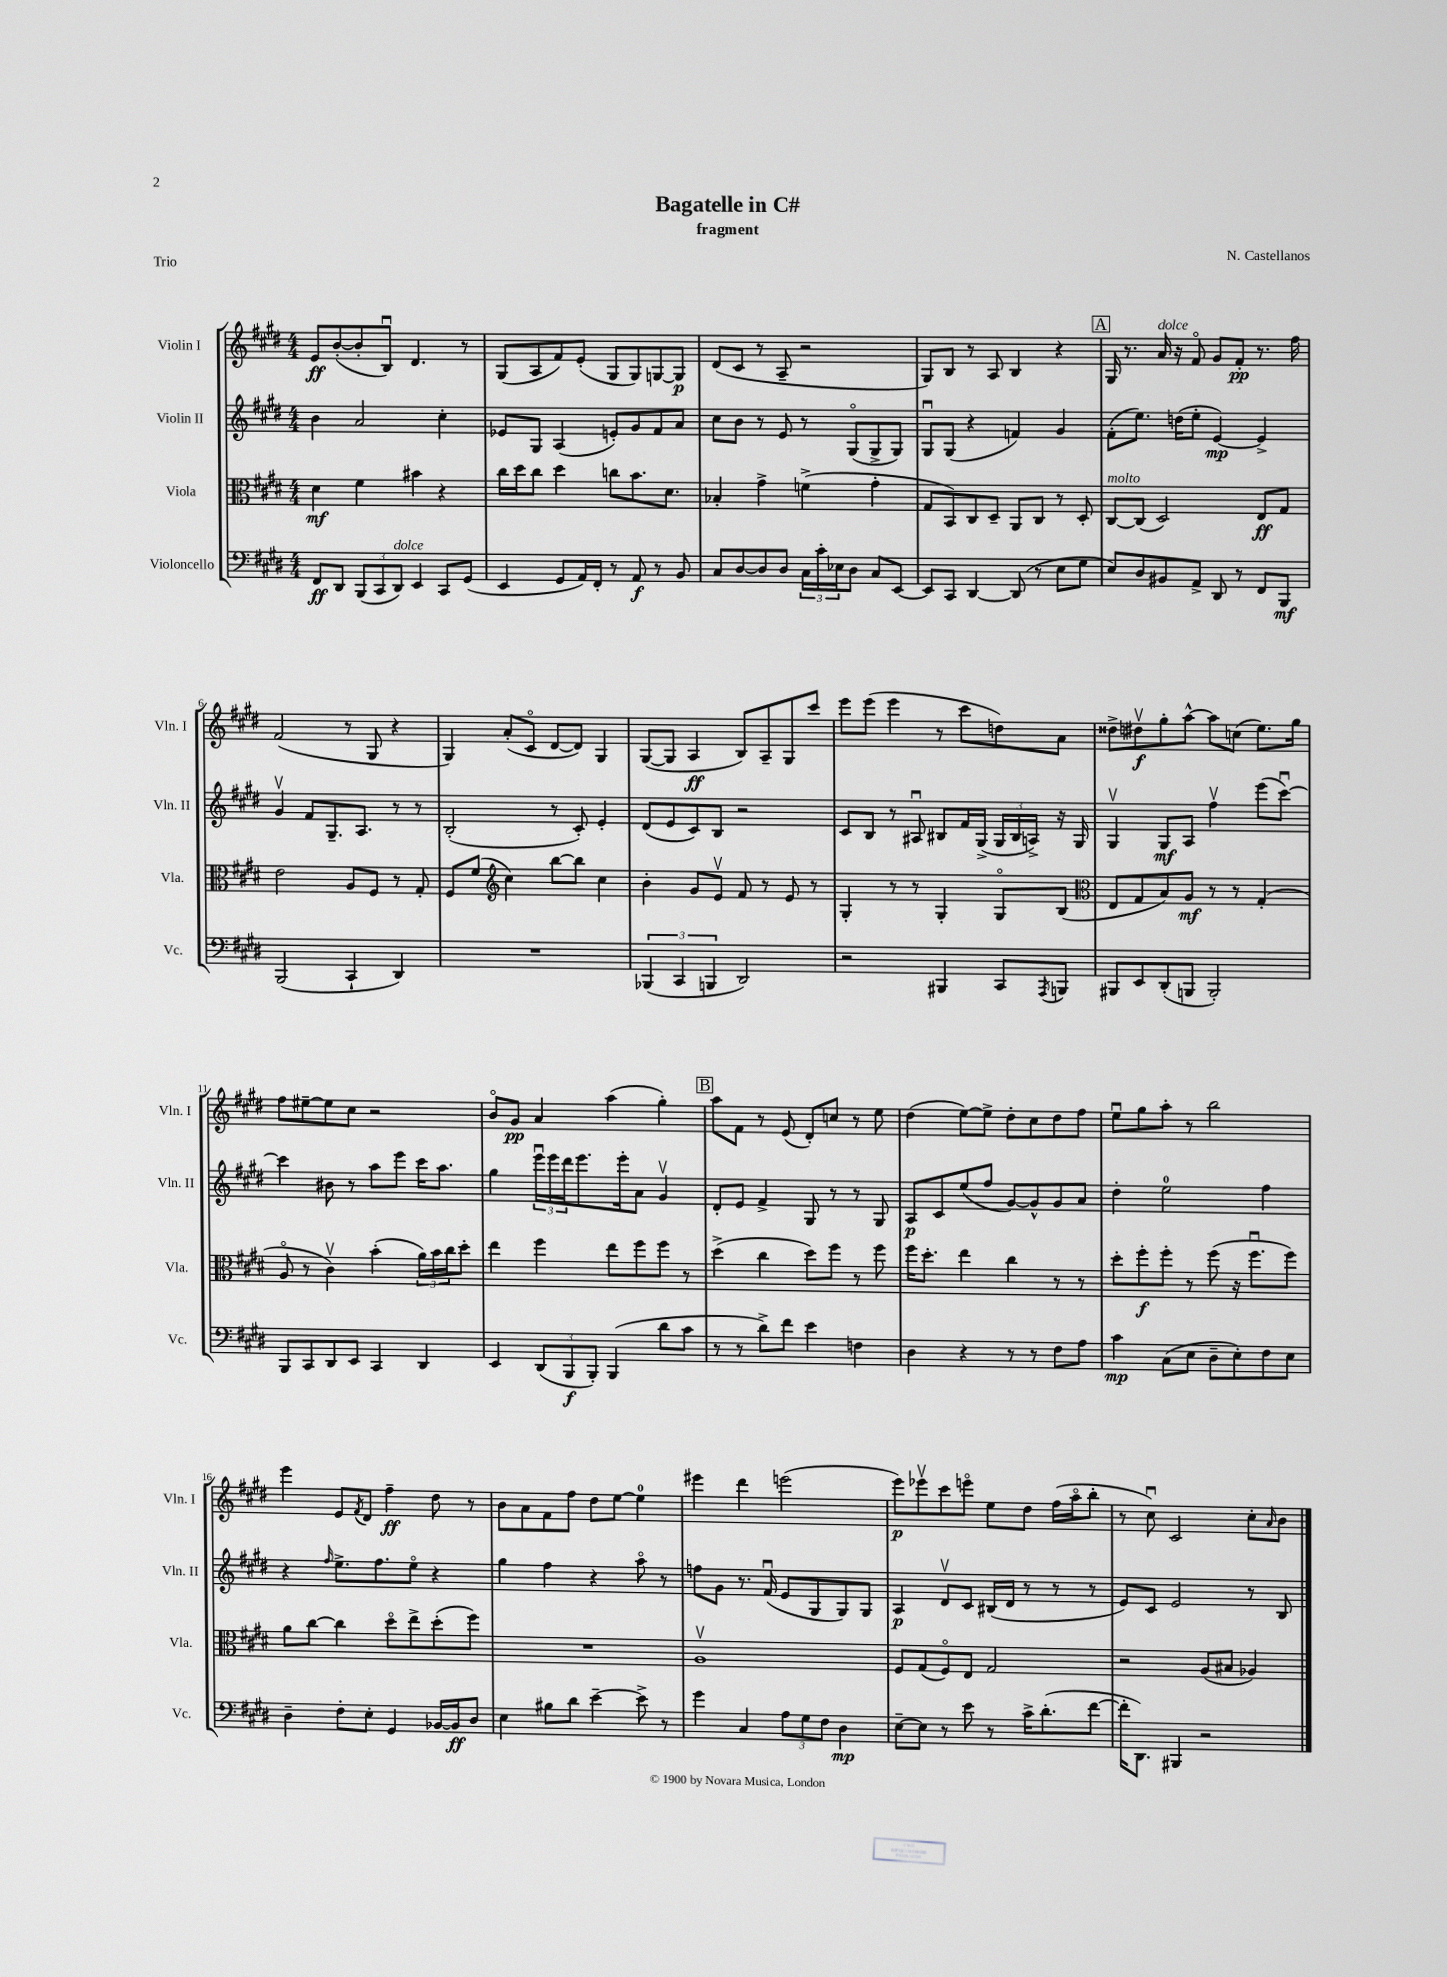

**kern	**dynam	**kern	**dynam	**kern	**dynam	**kern	**dynam
*part4	*part4	*part3	*part3	*part2	*part2	*part1	*part1
*staff4	*staff4	*staff3	*staff3	*staff2	*staff2	*staff1	*staff1
*I"Violoncello	*	*I"Viola	*	*I"Violin II	*	*I"Violin I	*
*I'Vc.	*	*I'Vla.	*	*I'Vln. II	*	*I'Vln. I	*
*clefF4	*	*clefC3	*	*clefG2	*	*clefG2	*
*k[f#c#g#d#]	*	*k[f#c#g#d#]	*	*k[f#c#g#d#]	*	*k[f#c#g#d#]	*
*M4/4	*	*M4/4	*	*M4/4	*	*M4/4	*
=1	=1	=1	=1	=1	=1	=1	=1
8FF#/L	ff	4d#\	mf	4b\	.	8e/L	ff
8DD#/J	.	.	.	.	.	([8b'/	.
(12BBB/L	.	4f#\	.	2a/	.	8b'/]	.
12CC#/	.	.	.	.	.	.	.
.	.	.	.	.	.	8Bu/J)	.
!LO:TX:a:i:t=dolce	!	!	!	!	!	!	!
12DD#/J)	.	.	.	.	.	.	.
4EE/	.	4b#X\	.	.	.	4.d#/	.
8CC#/L	.	4r	.	4cc#'\	.	.	.
(8GG#/J	.	.	.	.	.	8r	.
=2	=2	=2	=2	=2	=2	=2	=2
4EE/	.	16cc#\LL	.	8e-X/L	.	(8G#/L	.
.	.	16dd#\J	.	.	.	.	.
.	.	8cc#\J	.	8G#/J	.	8A/	.
8GG#/L	.	4dd#\	.	(4A/	.	8f#/)	.
16AA/L)	.	.	.	.	.	(8e'/J	.
16FF#'/JJ	.	.	.	.	.	.	.
8r	.	8ccn\L	.	8en'/L)	.	8G#/L	.
8AA/	f	8.b\	.	8g#/	.	8G#/)	.
8r	.	.	.	8f#/	.	[8Gn/	.
.	.	8.d#\J	.	.	.	.	.
8BB/	.	.	.	8a/J	.	8G/J]	p
=3	=3	=3	=3	=3	=3	=3	=3
8C#/L	.	4B-X'/	.	8cc#\L	.	(8d#/L	.
[8D#/	.	.	.	8b\J	.	8c#/J	.
8D#/]	.	4g#^\	.	8r	.	8r	.
8D#/J	.	.	.	8e/	.	8A~/	.
24C#\LL	.	(4fn^\	.	8r	.	2r	.
24c#'\	.	.	.	.	.	.	.
24E-X\J	.	.	.	.	.	.	.
8D#\J	.	.	.	(8G#/L	.	.	.
8C#/L	.	4g#'\	.	8G#^/	.	.	.
[8EE/J	.	.	.	8G#/J)	.	.	.
=4	=4	=4	=4	=4	=4	=4	=4
8EE/L]	.	8G#/L	.	8G#u/L	.	8G#/L)	.
8CC#/J	.	8BB/)	.	(8G#/J	.	8B/J	.
[4DD#/	.	8C#/	.	4r	.	8r	.
.	.	8D#~/J	.	.	.	8A/	.
(8DD#/]	.	8AA/L	.	4fn/)	.	4B/	.
8r	.	8C#/J	.	.	.	.	.
8E\L	.	8r	.	4g#/	.	4r	.
8G#\J	.	8D#'/	.	.	.	.	.
!!LO:REH:place=s1:t=A
=5	=5	=5	=5	=5	=5	=5	=5
!	!	!LO:TX:a:i:t=molto	!	!	!	!	!
8E/L)	.	[8C#/L	.	(8f#'\L	.	16G#/	.
.	.	.	.	.	.	8.r	.
8D#/	.	(8C#/J]	.	8.ee\J)	.	.	.
!	!	!	!	!	!	!LO:TX:a:i:t=dolce	!
8BB#X/	.	2D#/)	.	.	.	16a/	.
.	.	.	.	(16ddn\KL	.	16r	.
8AA^/J	.	.	.	8ee'\J	.	8f#/	.
8DD#/	.	.	.	[4e/)	mp	8g#/L	.
8r	.	.	.	.	.	8f#'/J	pp
8FF#/L	.	8E/L	ff	4e^/]	.	8.r	.
8BBB/J	mf	8G#/J	.	.	.	.	.
.	.	.	.	.	.	16ff#\	.
!!LO:LB:g=z
=6	=6	=6	=6	=6	=6	=6	=6
(2BBB/	.	2e\	.	4g#v/	.	(2f#/	.
.	.	.	.	8f#/L	.	.	.
.	.	.	.	8.G#~/	.	.	.
4CC#`/	.	8A/L	.	.	.	8r	.
.	.	.	.	8.A/J	.	.	.
.	.	8F#/J	.	.	.	8G#/	.
4DD#/)	.	8r	.	8r	.	4r	.
.	.	8G#'/	.	8r	.	.	.
=7	=7	=7	=7	=7	=7	=7	=7
1r	.	8F#/L	.	(2B'/	.	4G#/)	.
.	.	(8f#/J	.	.	.	.	.
*	*	*clefG2	*	*	*	*	*
.	.	4cc#\)	.	.	.	(8a'/L	.
.	.	.	.	.	.	8c#/J	.
.	.	[8bb\L	.	8r	.	[8d#/L	.
.	.	8bb\J]	.	8c#'/)	.	8d#/J])	.
.	.	4cc#\	.	4e'/	.	4G#/	.
=8	=8	=8	=8	=8	=8	=8	=8
(6BBB-X/	.	4b'\	.	(8d#/L	.	([8G#/L	.
.	.	.	.	8e/	.	8G#/J]	.
6CC#/	.	.	.	.	.	.	.
.	.	8g#/L	.	8c#/)	.	4A/	ff
6BBBn/	.	.	.	.	.	.	.
.	.	8ev/J	.	8B/J	.	.	.
2DD#/)	.	8f#/	.	2r	.	8B/L)	.
.	.	8r	.	.	.	8A~/	.
.	.	8e/	.	.	.	8G#/	.
.	.	8r	.	.	.	8ccc#/J	.
=9	=9	=9	=9	=9	=9	=9	=9
2r	.	4G#'/	.	8c#/L	.	8eee\L	.
.	.	.	.	8B/J	.	(8eee\J	.
.	.	8r	.	8r	.	4eee\	.
.	.	8r	.	8A#Xu/	.	.	.
4BBB#X/	.	4G#'/	.	8B#X/L	.	8r	.
.	.	.	.	16f#/L	.	8ccc#\L	.
.	.	.	.	(16G#^/JJ	.	.	.
8CC#/L	.	8G#/L	.	24G#/LL	.	8ddn\)	.
.	.	.	.	24B#/	.	.	.
.	.	.	.	24An^/JJ)	.	.	.
8qAAA/	.	.	.	.	.	.	.
8BBBn/J	.	(8B/J	.	16r	.	8a\J	.
.	.	.	.	16G#/	.	.	.
=10	=10	=10	=10	=10	=10	=10	=10
*	*	*clefC3	*	*	*	*	*
8BBB#X/L	.	8E/L	.	4G#v/	.	8dd##X^\L	.
8EE/	.	8G#/	.	.	.	8dd#Xv\	f
(8DD#'/	.	8B/)	.	8G#/L	mf	8gg#'\	.
8BBBn/J	.	8A/J	mf	8A/J	.	[8aa^^\J	.
2BBB'/)	.	8r	.	4ff#v\	.	8aa\L]	.
.	.	8r	.	.	.	(8ccn\J	.
.	.	(4G#'/	.	(8eee\L	.	8.ee\L)	.
.	.	.	.	[8ccc#u\J)	.	.	.
.	.	.	.	.	.	16gg#\Jk	.
!!LO:LB:g=z
=11	=11	=11	=11	=11	=11	=11	=11
8BBB/L	.	8A/	.	4ccc#\]	.	8ff#\L	.
8CC#/	.	8r	.	.	.	[8ee#X~\	.
8DD#/	.	4c#v\)	.	8b#X\	.	8ee#\]	.
8EE/J	.	.	.	8r	.	8cc#\J	.
4CC#/	.	(4b'\	.	8aa\L	.	2r	.
.	.	.	.	8eee\J	.	.	.
4DD#/	.	24a\LL)	.	16ccc#\KL	.	.	.
.	.	24b\	.	.	.	.	.
.	.	.	.	8.aa\J	.	.	.
.	.	24cc#\J	.	.	.	.	.
.	.	8dd#'\J	.	.	.	.	.
=12	=12	=12	=12	=12	=12	=12	=12
4EE/	.	4ee\	.	4gg#\	.	8b/L	.
.	.	.	.	.	.	8g#/J	pp
(12DD#/L	.	4ff#\	.	24eeeu\LL	.	4a/	.
.	.	.	.	24eee\	.	.	.
12BBB/	f	.	.	24ddd#\J	.	.	.
.	.	.	.	8.eee\	.	.	.
12BBB'/J)	.	.	.	.	.	.	.
(4BBB/	.	8ee\L	.	.	.	(4aa\	.
.	.	.	.	16eee'\k	.	.	.
.	.	8ff#\	.	8a\J	.	.	.
8d#\L	.	8ff#\J	.	4g#v/	.	4gg#'\)	.
8c#\J	.	8r	.	.	.	.	.
!!LO:REH:place=s1:t=B
=13	=13	=13	=13	=13	=13	=13	=13
8r	.	(4dd#^\	.	8d#'/L	.	8aa\L	.
8r	.	.	.	8e/J	.	8f#\J	.
8d#^\L)	.	4cc#\	.	4f#^/	.	8r	.
8f#\J	.	.	.	.	.	(8e/	.
4e\	.	8dd#\L)	.	8G#/	.	8d#'/L)	.
.	.	8ff#\J	.	8r	.	8ccn/J	.
4Fn\	.	8r	.	8r	.	8r	.
.	.	8ff#\	.	8G#/	.	8ee\	.
=14	=14	=14	=14	=14	=14	=14	=14
4D#\	.	16ff#\KL	.	8A/L	p	(4dd#\	.
.	.	8.dd#'\J	.	.	.	.	.
.	.	.	.	8c#/	.	.	.
4r	.	4ee\	.	(8ee/	.	[8ee\L)	.
.	.	.	.	8ff#/J	.	8ee^\J]	.
8r	.	4cc#\	.	[8g#/L)	.	8dd#'\L	.
8r	.	.	.	8g#^^/]	.	8cc#\	.
8F#\L	.	8r	.	8g#/	.	8dd#\	.
8A\J	.	8r	.	8a/J	.	8ff#\J	.
=15	=15	=15	=15	=15	=15	=15	=15
4c#\	mp	8dd#'\L	.	4dd#'\	.	8eeu\L	.
.	.	8ff#'\	f	.	.	8gg#\	.
(8C#\L	.	8ff#'\J	.	2ee\	.	8aa'\J	.
8E\J	.	8r	.	.	.	8r	.
8D#~\L	.	(8ff#\	.	.	.	2bb\	.
8E'\)	.	16r	.	.	.	.	.
.	.	8.ff#u\L	.	.	.	.	.
8F#\	.	.	.	4ff#\	.	.	.
8E\J	.	8ff#\J)	.	.	.	.	.
!!LO:LB:g=z
=16	=16	=16	=16	=16	=16	=16	=16
4D#~\	.	8a\L	.	4r	.	4eee\	.
.	.	[8cc#\J	.	.	.	.	.
.	.	.	.	16qqff#/	.	.	.
8F#'\L	.	4cc#\]	.	8.ee^\L	.	8e/L	.
.	.	.	.	.	.	8qf#/	.
8E'\J	.	.	.	.	.	8d#/J	.
.	.	.	.	8.ff#\	.	.	.
4GG#/	.	8dd#\L	.	.	.	4ff#~\	ff
.	.	8ee^\	.	8ee\J	.	.	.
[16BB-X/LL	.	(8dd#'\	.	4r	.	8dd#\	.
16BB-/J]	ff	.	.	.	.	.	.
8D#/J	.	8ff#\J)	.	.	.	8r	.
=17	=17	=17	=17	=17	=17	=17	=17
4E\	.	1r	.	4gg#\	.	8b\L	.
.	.	.	.	.	.	8a\	.
8B#X\L	.	.	.	4ff#\	.	8f#\	.
8d#\J	.	.	.	.	.	8ff#\J	.
[4e~\	.	.	.	4r	.	8dd#\L	.
.	.	.	.	.	.	[8ee\J	.
8e^\]	.	.	.	8aa\	.	4ee\]	.
8r	.	.	.	8r	.	.	.
=18	=18	=18	=18	=18	=18	=18	=18
4g#\	.	1Av	.	8ffn\L	.	4eee#X\	.
.	.	.	.	8g#\J	.	.	.
4C#/	.	.	.	8.r	.	4ddd#\	.
.	.	.	.	(16f#u/	.	.	.
12A\L	.	.	.	8e/L	.	(2eeen\	.
12G#\	.	.	.	.	.	.	.
.	.	.	.	8G#/	.	.	.
12F#\J	.	.	.	.	.	.	.
4D#\	mp	.	.	8G#/)	.	.	.
.	.	.	.	8G#/J	.	.	.
=19	=19	=19	=19	=19	=19	=19	=19
[8E~\L	.	8F#/L	.	4A/	p	8eee\L)	p
8E\J]	.	(8G#/	.	.	.	8eee-Xv\	.
8r	.	8F#/)	.	8d#v/L	.	8ccc#\	.
8e\	.	8E/J	.	8c#/J	.	8eeen\J	.
8r	.	2G#/	.	(16B#X/LL	.	8ee\L	.
.	.	.	.	16d#/JJ	.	.	.
16c#^\KL	.	.	.	8r	.	8dd#\J	.
(8.d#'\	.	.	.	.	.	.	.
.	.	.	.	8r	.	(16ff#\LL	.
.	.	.	.	.	.	16aa\J	.
[8f#\J	.	.	.	8r	.	8bb'\J	.
=20	=20	=20	=20	=20	=20	=20	=20
16f#'\KL]	.	2r	.	8e/L)	.	8r	.
8.DD#\J)	.	.	.	.	.	.	.
.	.	.	.	8c#/J	.	8cc#u\)	.
4BBB#X/	.	.	.	2e/	.	2c#/	.
2r	.	(8A/L	.	.	.	.	.
.	.	8B#X/J	.	.	.	.	.
.	.	4A-X/)	.	8r	.	8cc#'\L	.
.	.	.	.	.	.	16qqa/	.
.	.	.	.	8B/	.	8b\J	.
==	==	==	==	==	==	==	==
*-	*-	*-	*-	*-	*-	*-	*-
